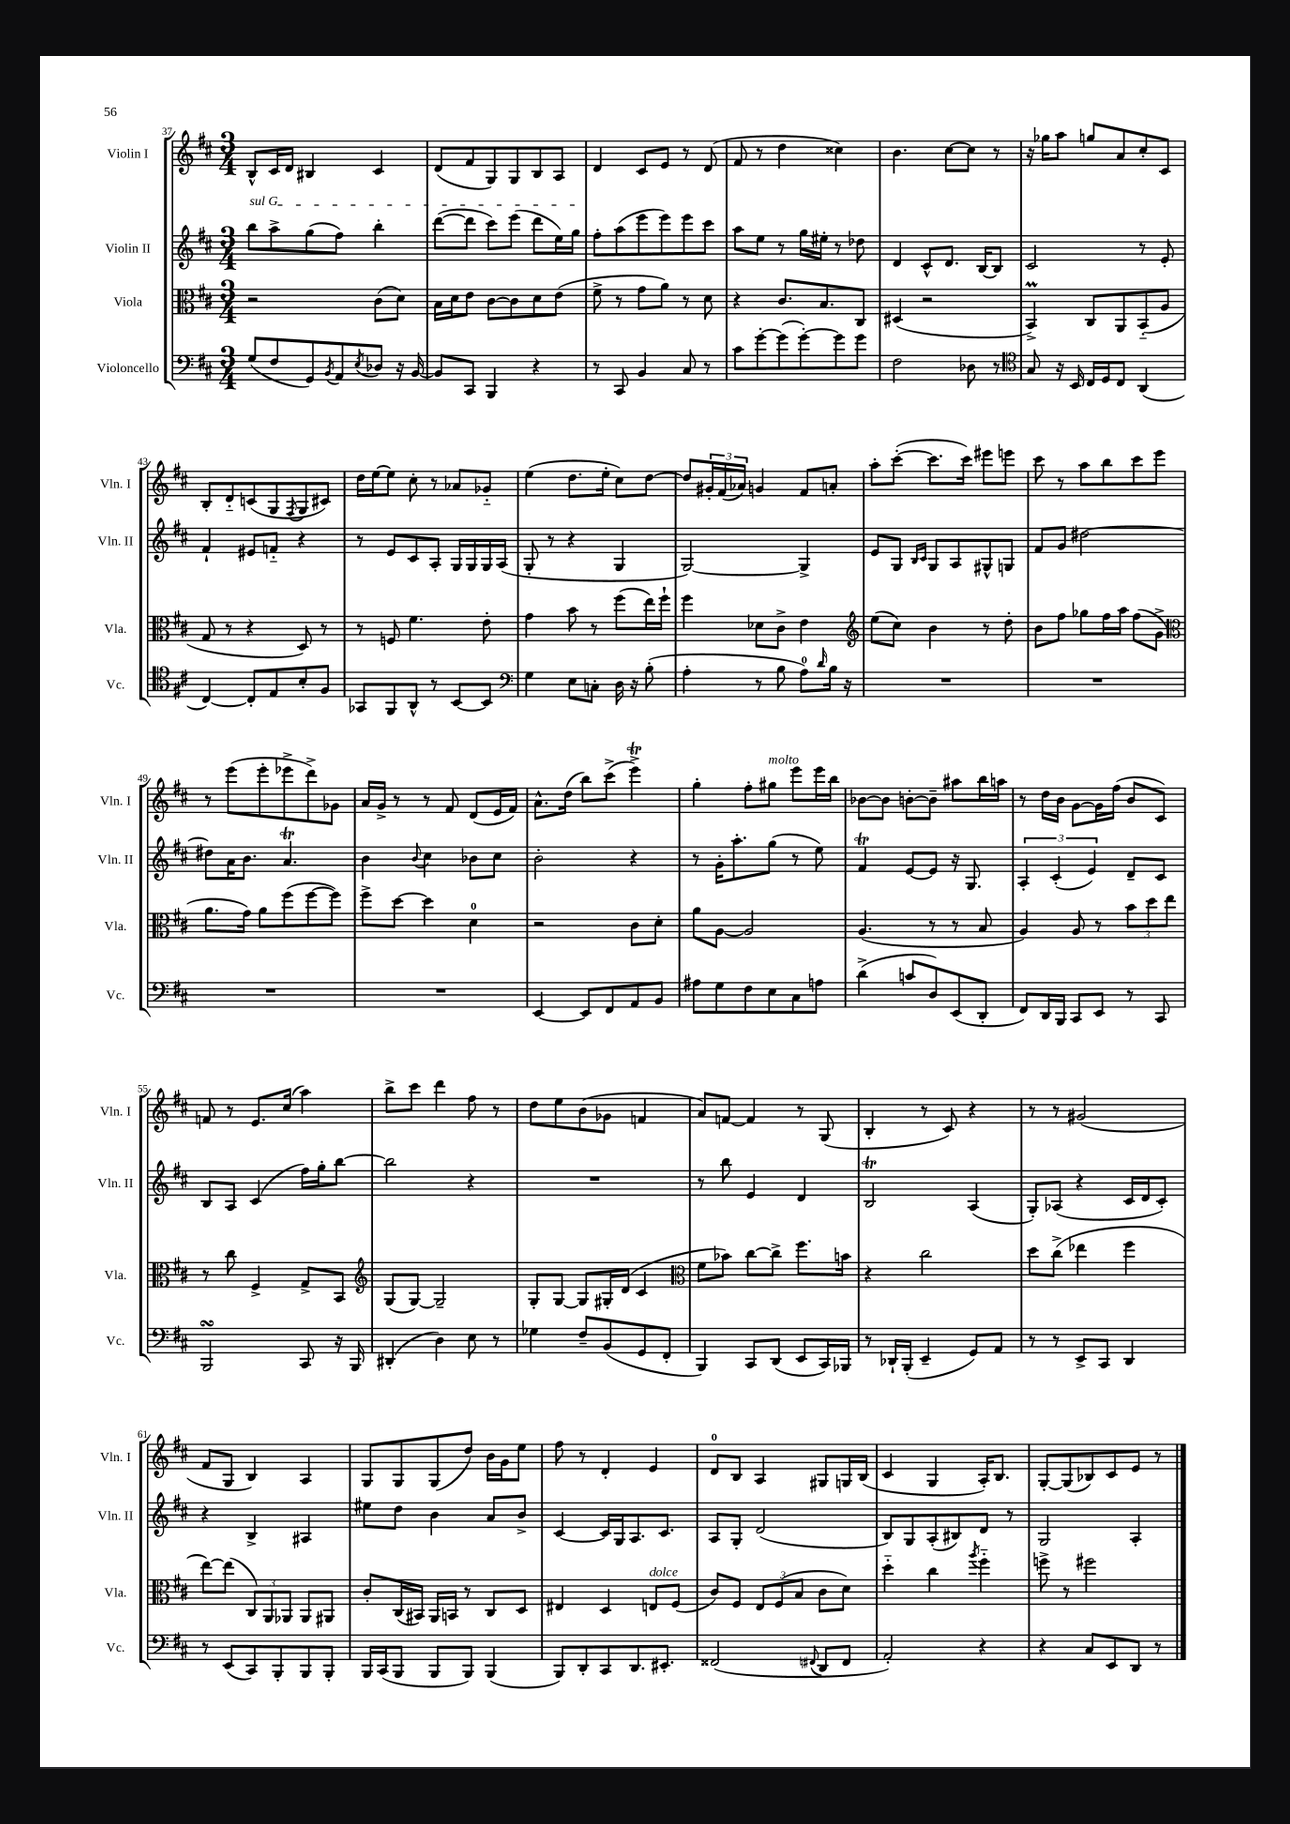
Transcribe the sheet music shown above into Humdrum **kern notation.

**kern	**kern	**kern	**kern
*staff4	*staff3	*staff2	*staff1
*clefF4	*clefC3	*clefG2	*clefG2
*k[f#c#]	*k[f#c#]	*k[f#c#]	*k[f#c#]
*M3/4	*M3/4	*M3/4	*M3/4
(8G	2r	8bb	8B^^
8F#	.	8aa^	16c#
.	.	.	16d
8GG)	.	(8gg	4B#
8qBB	.	.	.
8AA	.	8ff#)	.
8qE	.	.	.
8D-	(8c#	4bb'	4c#
16r	8d)	.	.
[16BB	.	.	.
=	=	=	=
8BB]	16B	([8ddd	(8d
.	16d	.	.
8CC#	8e	8ddd]	8f#
4BBB	[8c#	8ccc#)	8G)
.	8c#]	(8eee	8G
4r	8d	8ddd	8B
.	(8e	16ee)	8A
.	.	16gg	.
=	=	=	=
8r	8f#^	8ff#'	4d
8CC#	8r	(8aa	.
4BB	8g	8eee	8c#
.	8a)	8eee)	8e
8C#	8r	8eee	8r
8r	8d	8ccc#	(8d
=	=	=	=
8c#	4r	8aa	8f#
[8g'	.	8ee	8r
(8g]	8.c#	8r	4dd
[8g')	.	16gg	.
.	8.B	16ee#'	.
8g]	.	8r	4cc##)
8g	8C#	8dd-	.
=	=	=	=
2F#	(4D#	4d	4.b
.	2r	8c#^^	.
.	.	8.d	[8cc#
8D-	.	.	8cc#]
.	.	[16B	.
8r	.	8B]	8r
=	=	=	=
*clefC4	*	*	*
8G	4BB^)	2c#	16r
.	.	.	16gg-
16r	.	.	8aa
16BB	.	.	.
16C#	8C#	.	8gg
16D	.	.	.
8C#	8AA	.	8a
(4AA	(8BB'~	8r	8cc#'
.	8A	8e'	8c#
=	=	=	=
[4C#)	8G	4f#`	8B'
.	8r	.	8d'~
8C#']	4r	8e#	(8c
8E	.	8f'~	8G
.	.	.	8qF#
8B'	8D)	4r	8G
8F#	8r	.	8c#)
=	=	=	=
8GG-	8r	8r	16dd
.	.	.	[16ee
8FF#	8F	8e	8ee]
8AA^^	4.f#	8c#	8cc#'
8r	.	8A'	8r
[8BB	.	16G	8a-
.	.	16G	.
8BB]	8e'	16G	8g-'~
.	.	(16A	.
=	=	=	=
*clefF4	*	*	*
4G	4g	8G'	(4ee
.	.	8r	.
8E	8b	4r	8.dd
8C'	8r	.	.
.	.	.	16ee'
16D	(8ff#	4G	8cc#)
16r	.	.	.
(8B'	16ee)	.	[8dd
.	16ff#`	.	.
=	=	=	=
4A'	4ff#	[2G)	8dd]
.	.	.	24g#'
.	.	.	(24f#
.	.	.	24a-)
8r	8d-	.	4g
8B	8c#^	.	.
8A)	4e	4G^]	8f#
16qqd	.	.	.
16B	.	.	8a'
16r	.	.	.
=	=	=	=
*	*clefG2	*	*
2.r	(8ee	8e	8aa'
.	8cc#)	8G	([8ccc#'
.	.	16qqB	.
.	.	16qqc#	.
.	4b	8G	8.ccc#]
.	.	8A	.
.	.	.	16ccc#)
.	8r	8G#^^	8eee#
.	8dd'	8G	8eee
=	=	=	=
2.r	8b	8f#	8ccc#
.	8ff#	8g	8r
.	8gg-	[2dd#	8aa
.	16ff#	.	8bb
.	16aa	.	.
.	(8ff#	.	8ccc#
.	8g^	.	8eee
=	=	=	=
*	*clefC3	*	*
2.r	8.a	8dd#]	8r
.	.	16a	(8eee
.	16g)	8.b	.
.	8a	.	8eee'
.	(8ff#	4.a	8eee-^
.	[8ff#	.	8ddd^)
.	8ff#])	.	8g-
=	=	=	=
2.r	8ff#^	4b	16a
.	.	.	16g^
.	[8dd	.	8r
.	.	8qqb	.
.	4dd]	4cc#	8r
.	.	.	8f#
.	4d	8b-	(8d
.	.	8cc#	16e
.	.	.	16f#)
=	=	=	=
[4EE	2r	2b'	8.a^^
.	.	.	(16dd
8EE]	.	.	8bb)
8FF#	.	.	(8ccc#^
8AA	8c#	4r	4eee^)
8BB	8d'	.	.
=	=	=	=
8A#	8a	8r	4gg'
8G	[8A	16g'	.
.	.	8.aa'	.
8F#	2A]	.	8ff#'
8E	.	(8gg	8gg#
8C#	.	8r	8eee
8A	.	8ee)	16eee
.	.	.	16bb
=	=	=	=
(4d^	(4.A	4f#	[8b-
.	.	.	8b-]
8c	.	[8e	[8b'
8D)	8r	8e]	8b~]
(8EE	8r	16r	8aa#
.	.	8.G	.
8DD'	8B	.	16bb
.	.	.	16aa
=	=	=	=
8FF#)	4A)	6A'	8r
16DD	.	.	16dd
.	.	(6c#'	.
16BBB	.	.	16b
8CC#	8A	.	[8g
.	.	6e)	.
8EE	8r	.	16g]
.	.	.	(16ff#
8r	12b	8d~	8b
.	12dd	.	.
8CC#	.	8c#	8c#)
.	12ee	.	.
=	=	=	=
2BBB	8r	8B	8f
.	8cc#	8A	8r
.	4F#^	(4c#	8.e
.	.	.	(16cc#
8CC#	8G^	16ff#)	4aa)
.	.	16gg'	.
16r	8BB	[8bb	.
16BBB	.	.	.
=	=	=	=
*	*clefG2	*	*
(4DD#'	(8G	2bb]	8bb^
.	[8G)	.	8ccc#
4D)	2G~]	.	4ddd
8E	.	4r	8ff#
8r	.	.	8r
=	=	=	=
4G-	8G'	2.r	8dd
.	[8G	.	8ee
8F#~	8G]	.	(8b
(8BB	16G#'	.	8g-
.	(16d	.	.
8GG	4c#	.	4f
8FF#'	.	.	.
=	=	=	=
*	*clefC3	*	*
4BBB)	8f#	8r	8a)
.	8b-)	8bb	[8f
8CC#	[8cc#	4e	4f]
(8DD	8cc#^]	.	.
8EE	8.ff#	4d	8r
16CC#)	.	.	(8G
16BBB-	16b	.	.
=	=	=	=
8r	4r	2B	4B'
16DD-`	.	.	.
(16BBB'	.	.	.
4EE~	2cc#	.	8r
.	.	.	8c#)
8GG)	.	(4A	4r
8AA	.	.	.
=	=	=	=
8r	8dd	8G')	8r
8r	(8cc#^	(8A-	8r
8EE^	4ee-	4r	(2g#
8CC#	.	.	.
4DD	4ff#	16c#	.
.	.	16d	.
.	.	8c#')	.
=	=	=	=
8r	[8ee)	4r	8f#
(8EE	(8ee]	.	8G
8CC#)	12C#)	4B^	4B)
.	12AA	.	.
8BBB'	.	.	.
.	12AA-	.	.
8BBB	8AA-	4A#	4A
8BBB'	8AA#	.	.
=	=	=	=
16BBB	8c#'	8ee#	8G
(16CC#	.	.	.
8BBB	(16C#	8dd	8G
.	16BB#)	.	.
8BBB	16AA	4b	(8G
.	16BB	.	.
8BBB)	8r	.	8dd)
(4BBB	8C#	8a	16b
.	.	.	16g
.	8D	8b^	8ee
=	=	=	=
8BBB)	4E#	[4c#	8ff#
8DD'	.	.	8r
8CC#	4D	16c#]	4d'
.	.	16G	.
8.DD	.	8.A	.
.	8E	.	4e
8.EE#'	.	8.c#	.
.	(8F#	.	.
=	=	=	=
(2FF##	8c#)	8A	8d
.	8F#	8G'	8B
.	12E	(2d	4A
.	(12F#	.	.
.	12B	.	.
8qqFF#	.	.	.
8DD	8c#	.	8G#
8FF#	8d)	.	16G
.	.	.	(16B
=	=	=	=
2AA')	4dd'~	8B)	4c#
.	.	8G	.
.	4cc#	(8A'	4G
.	.	8B#)	.
.	8qaa	.	.
4r	4ff#'~	8d	16A')
.	.	.	8.B
.	.	8r	.
=	=	=	=
4r	8ff^	2G	[8G'
.	8r	.	(8G]
8C#	2ff#	.	8B-)
8EE	.	.	8c#
8DD	.	4A'	8e
8r	.	.	8r
==	==	==	==
*-	*-	*-	*-
